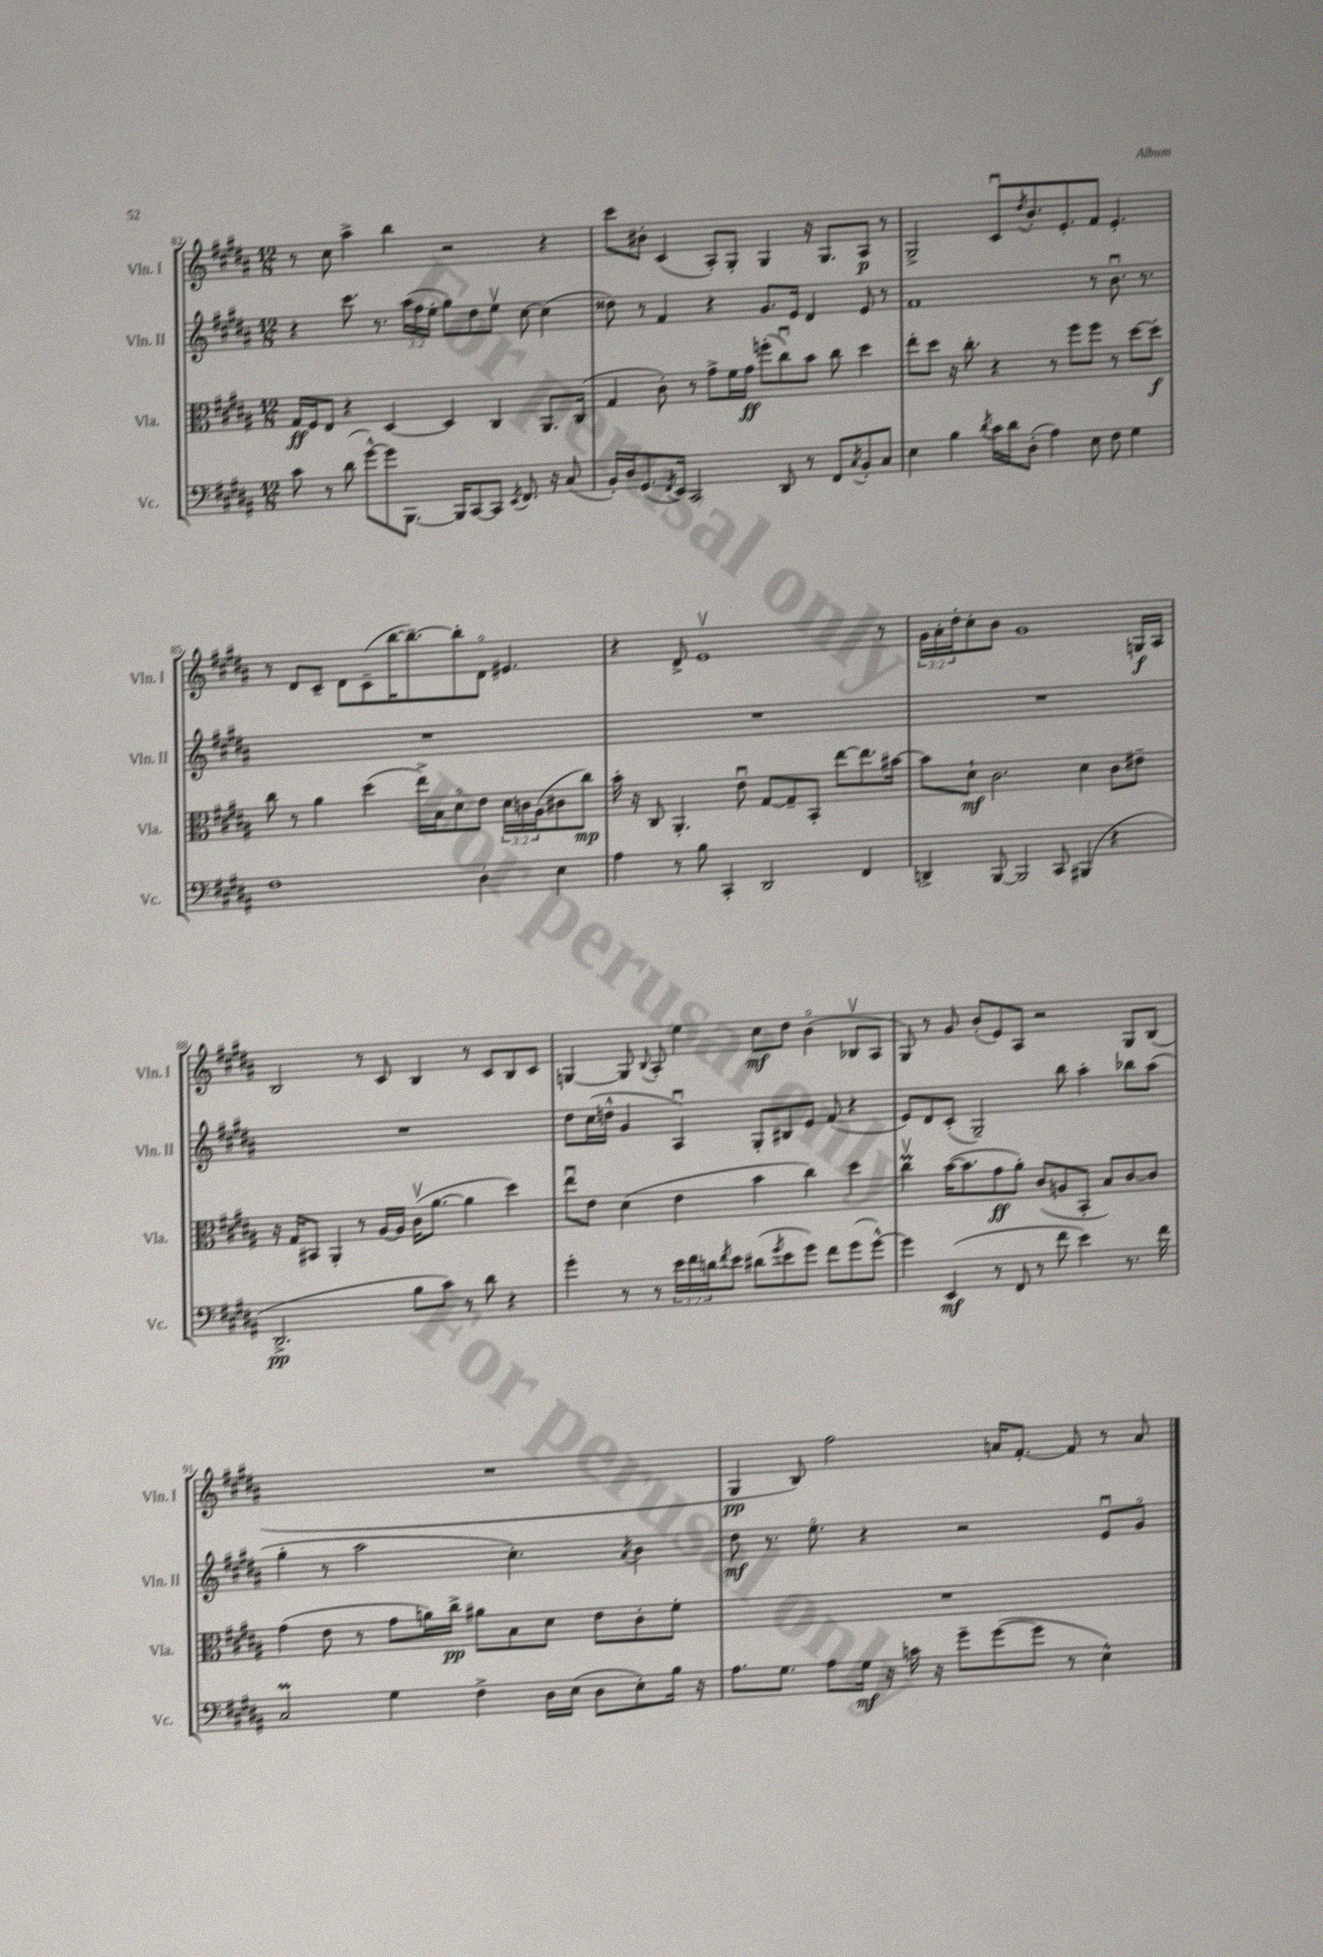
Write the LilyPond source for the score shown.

<<
\new StaffGroup <<
\new Staff = "s0" \with { instrumentName = "Vln. I" shortInstrumentName = "Vln. I" } {
    \clef treble \key b \major \numericTimeSignature \time 12/8 \override Staff.TupletNumber.text = #tuplet-number::calc-fraction-text
    r8 cis''8 ais''4-> b''4 r2 r4 |
    cis'''8 bis'8-. cis'4( ais8-.) gis8-. gis4 r16 gis8. ais8\p r8 |
    gis2-> cis'8\downbow \acciaccatura { dis''8 } b'8.-. e'8.-. fis'8 e'4.-. |
    r8 dis'8 cis'8-- dis'8 cis'8--( b''16~ b''8.~--) b''8-. dis'8\flageolet eis'4. |
    r4 dis'8-> e'1\upbow r8 |
    \tuplet 3/2 { gis'16 ais'16-. dis''16-. } cis''8-. b'8 gis'1 g16\f ais16 |
    b2 r8 cis'8 b4 r8 cis'8 b8 cis'8 |
    g4~ g8 \appoggiatura { b8 } ais8-. e''4 cis''8\mf dis''8 b'4\flageolet( bes8\upbow ais8 |
    gis8) r8 gis'8 b'8-.( e'8) ais8 r2 gis8 b8( |
    R1. |
    gis4\pp b8) fis''2 a'16 fis'8.~-. fis'8 r8 a'8 \bar "|." |
}
\new Staff = "s1" \with { instrumentName = "Vln. II" shortInstrumentName = "Vln. II" } {
    \clef treble \key b \major \numericTimeSignature \time 12/8 \override Staff.TupletNumber.text = #tuplet-number::calc-fraction-text
    r4 cis'''8. r8. \tuplet 3/2 { ais''16( fis''16 e''16-. } gis''8) dis''8 e''8\upbow cis''8~ cis''4( |
    disis''8) r8 fis'4 r4 gis'8. e'16 dis'4 e'8 r8 |
    fis'1 r8 b'8.\downbow r8. |
    R1. |
    R1. |
    R1. |
    R1. |
    dis''8 cis''16( d''16-^ gis'4 ais4\downbow) gis8-. bis8 e'8 fis'8( r4 |
    e'8) dis'8 cis'8-.( gis2--) b''8 ais''4-. bes''8 ais''8( |
    gis''4-. r8 ais''2 cis''4.-.) \acciaccatura { ais'8 } b'4 |
    dis''8\mf r8. e''8.\flageolet r4 r2 e'8\downbow gis'8\flageolet \bar "|." |
}
\new Staff = "s2" \with { instrumentName = "Vla." shortInstrumentName = "Vla." } {
    \clef alto \key b \major \numericTimeSignature \time 12/8 \override Staff.TupletNumber.text = #tuplet-number::calc-fraction-text
    gis16\ff fis16 e8 r4 dis4~ dis4 cis4 ais,8. cis16( |
    gis4 cis'8-.) r8 gis'8-> fis'16 gis'16\ff f''8-.( cis''8\downbow) b'8 cis''8 dis''4 |
    e''8-. dis''8 r16 cis''8.-. r4 r8 fis''8 fis''8 r8 dis''8~ dis''8-.\f |
    cis''8 r8 ais'4 dis''4( e''16->) b16 dis'8\flageolet e'8 \tuplet 3/2 { dis'16 c'16 ais16( } cis'8 cis''8\mp) |
    b'16-. r16 cis8 ais,4.-. e'8\downbow gis8~ gis8-- b,8-. e''8~ e''8. bis'16~ |
    bis'8 dis'8-!\mf cis'2. dis'4 cis'8 eis'8-- |
    r16 gis16 bis,8 ais,4-. r8 ais16~ ais16 cis'16\upbow( ais'8.~ ais'4 dis''4) |
    e''8\downbow e'8 dis'4( e'4 b'4 cis''4) dis''4 |
    cis''4\upbow\prall b'16~( b'8. gis'8\ff ais'8-.) cis'8( a8 b,8-. b8) cis'8~ cis'8 |
    gis'4( e'8 r8 gis'8 a'16) cis''16->\pp ais'8 b8 dis'8 e'8 cis'8-. fis'8-. |
    R1. \bar "|." |
}
\new Staff = "s3" \with { instrumentName = "Vc." shortInstrumentName = "Vc." } {
    \clef bass \key b \major \numericTimeSignature \time 12/8 \override Staff.TupletNumber.text = #tuplet-number::calc-fraction-text
    cis'8 r8 dis'8( gis'8~-^) gis'8 b,,8.~ b,,16 cis,8~ cis,8 \acciaccatura { e,8 } fis,8. r16 cis8( |
    b,16-.) dis16 gis,8.( \acciaccatura { fis,8 } e,16) cis,2 dis,8 r8 fis,8 \acciaccatura { cis8 } b,8-. cis8 |
    e4 b4 \acciaccatura { dis'8 } cis'16 dis'16 dis8-.( ais4) e8 fis8 gis4 |
    fis1 dis4-. e4 |
    ais4 r8 b8 cis,4-. dis,2 fis,4 |
    d,4-> b,,8~ b,,2 cis,8 bis,,4( r4 |
    dis,2.->\pp b8 cis'8) r8 dis'8 r4 |
    gis'4-. r8 r8 \tuplet 3/2 { e'16 fis'16 d'16 } \acciaccatura { fis'8 } e'8 dis'8( \acciaccatura { gis'8 } e'8 gis'8) fis'8 gis'8( gis'8~-^) |
    gis'4 e,4\mf( r8 fis,8 r8 fis'8 e'4) r8. fis'16 |
    cis2\prall gis4 fis4-> dis16 e16( dis8 e8-.) b16 r16 |
    ais8. gis8. ais8 gis16\mf r16 c'16 r16 gis'8-- gis'8~( gis'8 r8 e4-^) \bar "|." |
}
>>
>>
\layout { \context { \Score currentBarNumber = #82 } }
